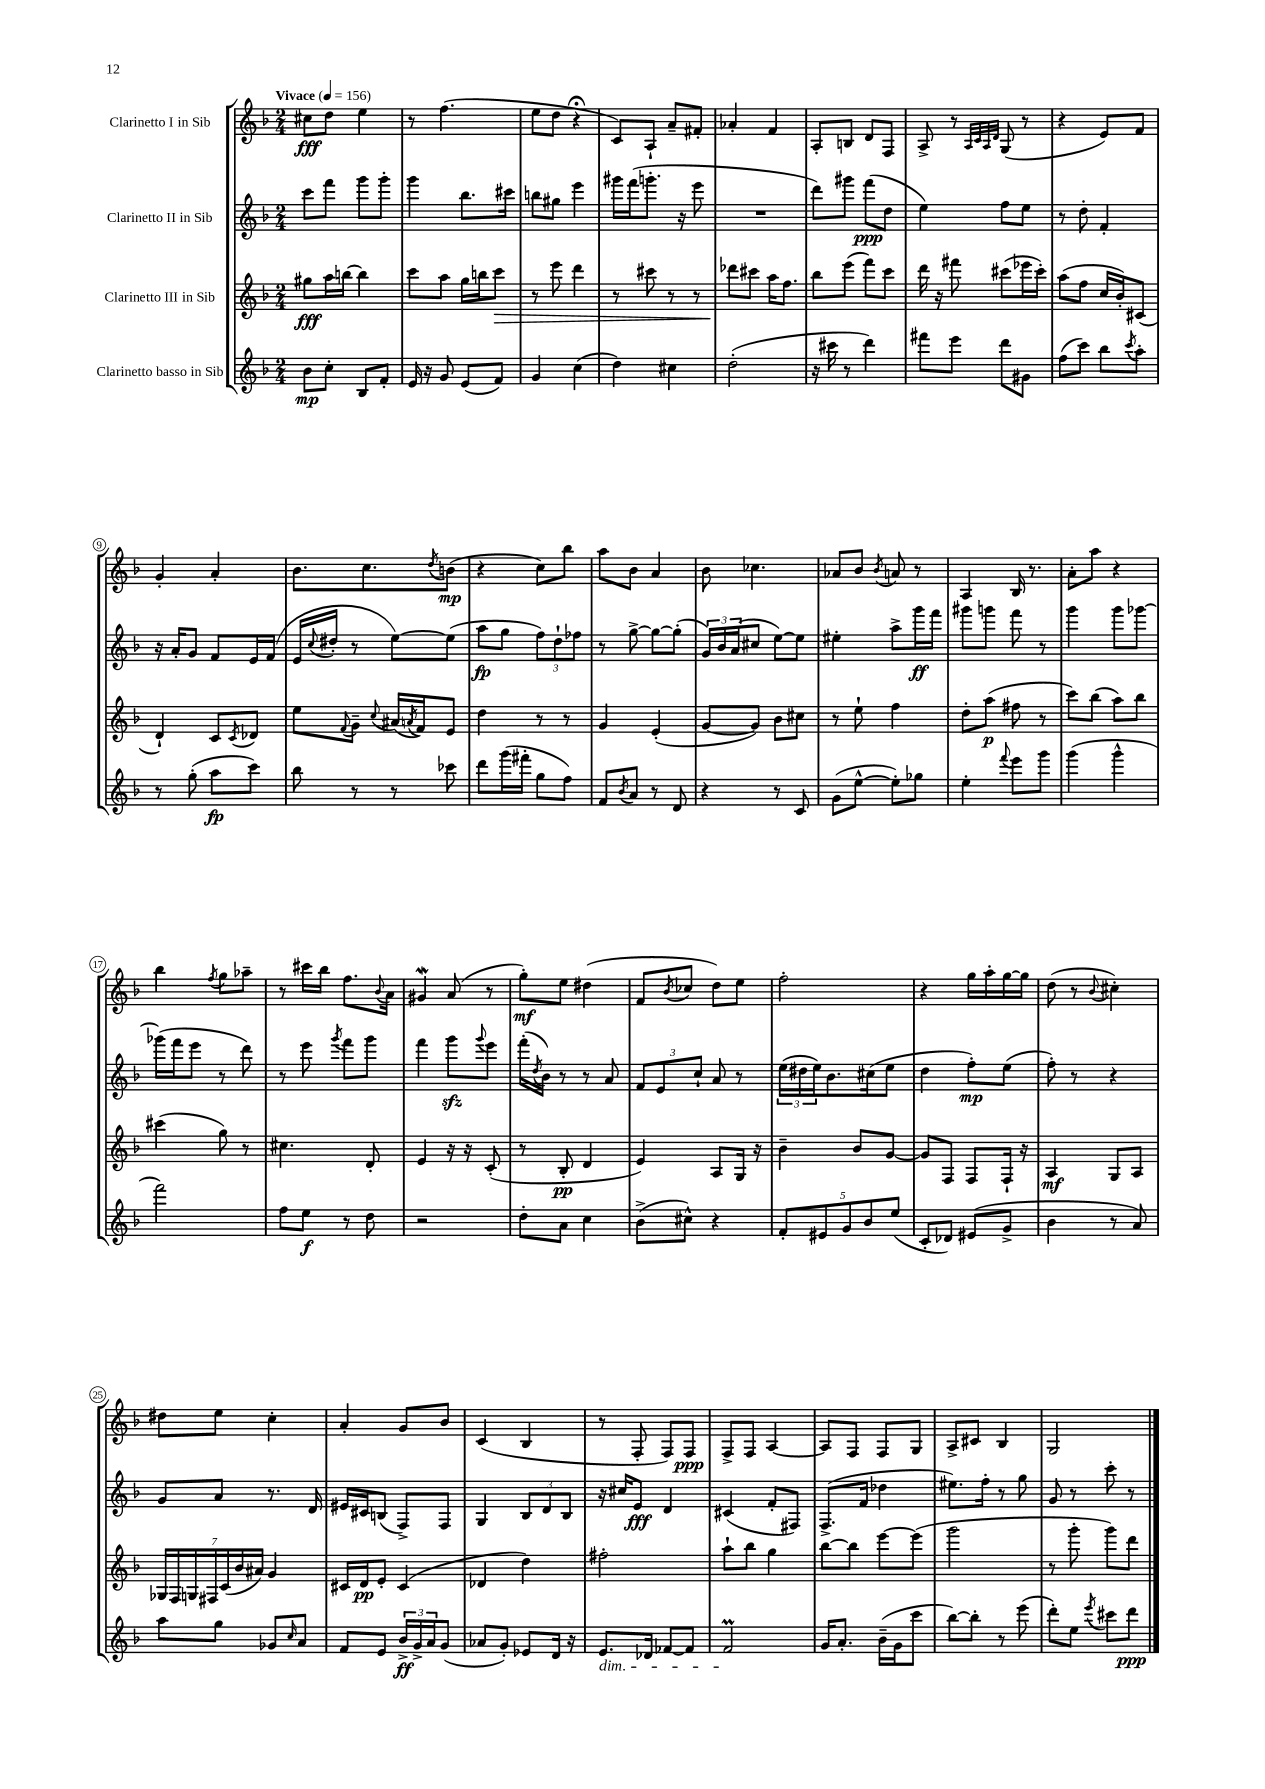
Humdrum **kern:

**kern	**kern	**kern	**kern
*staff4	*staff3	*staff2	*staff1
*clefG2	*clefG2	*clefG2	*clefG2
*k[b-]	*k[b-]	*k[b-]	*k[b-]
*M2/4	*M2/4	*M2/4	*M2/4
*MM156	*MM156	*MM156	*MM156
8b-	8gg#	8ccc	8cc#
8cc'	16aa	8fff	8dd
.	[16bb	.	.
8B-	4bb]	8ggg	4ee
8f'	.	8ggg'	.
=	=	=	=
16e	8ccc	4ggg	8r
16r	.	.	.
8g	8aa	.	(4.ff
(8e	16gg	8.bb-	.
.	16bb	.	.
8f)	8ccc	.	.
.	.	16ccc#	.
=	=	=	=
4g	8r	8bb	8ee
.	8eee	8gg#	8dd
(4cc	4ddd	4eee	4r;
=	=	=	=
4dd)	8r	16ggg#	8c)
.	.	(16fff	.
.	8ccc#	8.ggg'	8A`
4cc#	8r	.	8a~
.	.	16r	.
.	8r	8eee	8f#'
=	=	=	=
(2dd'	8ddd-	2r	4a-'
.	8ccc#	.	.
.	16aa	.	4f
.	8.ff	.	.
=	=	=	=
16r	8bb-	8ddd)	8A'
16ccc#	.	.	.
8r	(8eee	8ggg#	8B
4ddd)	8fff)	(8fff	8d
.	8ccc	8dd	8F
=	=	=	=
8fff#	16ddd	4ee)	8A^
.	16r	.	.
8eee	8fff#	.	8r
.	.	.	32qqA
.	.	.	32qqc
.	.	.	32qqA
.	.	.	32qqd
8ddd	(8ccc#	8ff	(8G
8g#	16eee-	8ee	8r
.	16ccc#')	.	.
=	=	=	=
(8ff	(8aa	8r	4r
8ccc)	8ff	8dd'	.
8bb-	16cc	4f'	8e)
.	16b-')	.	.
8qccc	.	.	.
8aa'	(8c#	.	8f
=	=	=	=
8r	4d`)	16r	4g'
.	.	16a'	.
(8gg'	.	8g	.
8aa	8c	8f	4a'
.	8qc	.	.
8ccc)	8d-	16e	.
.	.	(16f	.
=	=	=	=
8bb-	8ee	16e	8.b-
.	.	8qqcc	.
.	.	16dd#'	.
.	8qqf	.	.
8r	8g~	8r	.
.	.	.	8.cc
.	8qqcc	.	.
8r	(16a#	[8ee)	.
.	8qa	.	.
.	16f)	.	.
.	.	.	8qdd
8ccc-	8e	(8ee]	(8b
=	=	=	=
8ddd	4dd	8aa	4r
(16ggg	.	8gg	.
16fff#'	.	.	.
8gg	8r	12ff)	8cc)
.	.	12dd`	.
8ff)	8r	.	8bb-
.	.	12ff-	.
=	=	=	=
8f	4g	8r	8aa
8qb-	.	.	.
8a	.	[8gg^	8b-
8r	(4e'	8gg_	4a
8d	.	(8gg']	.
=	=	=	=
4r	[8g	24g)	8b-
.	.	24b-	.
.	.	(24a	.
.	8g])	8cc#	4.cc-
8r	8b-	[8ee)	.
8c	8cc#	8ee]	.
=	=	=	=
(8g	8r	4ee#'	8a-
[8ee^^	8ee`	.	8b-
.	.	.	8qb-
8ee'])	4ff	8aa^	8a
8gg-	.	16ggg	8r
.	.	16fff	.
=	=	=	=
4ee'	8dd'	8ggg#	4A
.	(8aa	8ggg	.
8qqfff	.	.	.
8eee	8ff#	8fff	16B-
.	.	.	8.r
8ggg	8r	8r	.
=	=	=	=
(4ggg	8ccc)	4ggg	8a'
.	(8bb-	.	8aa
4ggg^^	8aa)	8ggg	4r
.	8bb-	[8ggg-	.
=	=	=	=
2fff)	(4ccc#	(16ggg-]	4bb-
.	.	16fff	.
.	.	8eee	.
.	.	.	8qff
.	8gg)	8r	8gg
.	8r	8ddd)	8aa-~
=	=	=	=
8ff	4.cc#	8r	8r
8ee	.	8eee	16ccc#
.	.	.	16bb-
.	.	8qggg	.
8r	.	8fff	8.ff
8dd	8d'	8ggg	.
.	.	.	8qqb-
.	.	.	16a
=	=	=	=
2r	4e	4fff	4g#
.	16r	8ggg	(8a
.	16r	.	.
.	.	8qqggg	.
.	(8c'	8eee	8r
=	=	=	=
8dd'	8r	(16fff'	8gg')
.	.	8qdd	.
.	.	16b-)	.
8a	8B-'	8r	8ee
4cc	4d	8r	(4dd#
.	.	8a	.
=	=	=	=
(8b-^	4e)	12f	8f
.	.	12e	.
.	.	.	8qb-
8cc#^^)	.	.	8cc-
.	.	12cc`	.
4r	8A	8a	8dd)
.	16G	8r	8ee
.	16r	.	.
=	=	=	=
10f'	4b-~	(24ee	2ff'
.	.	24dd#	.
.	.	24ee)	.
10e#	.	.	.
.	.	8.b-	.
10g	.	.	.
.	8b-	.	.
10b-	.	.	.
.	.	(16cc#	.
.	[8g	8ee	.
(10ee	.	.	.
=	=	=	=
8c'	8g]	4dd	4r
8d-)	8F	.	.
(8e#	8F	8ff')	16gg
.	.	.	16aa'
8g^	16F`	(8ee	[16gg
.	16r	.	16gg]
=	=	=	=
4b-	4A	8ff')	(8dd
.	.	8r	8r
.	.	.	8qqb-
8r	8G	4r	4cc#')
8a)	8A	.	.
=	=	=	=
8aa	28G-	8g	8dd#
.	28F	.	.
.	28G	.	.
.	28F#	.	.
8gg	.	8a	8ee
.	(28c	.	.
.	28b-	.	.
.	28a#)	.	.
8g-	4g	8.r	4cc'
16qqcc	.	.	.
8a	.	.	.
.	.	16d	.
=	=	=	=
8f	16c#	16e#	4a'
.	16d	16c#	.
8e	8e'	(8B	.
24b-^	(4c#	8F^)	8g
24g^	.	.	.
24a	.	.	.
(8g	.	8F	8b-
=	=	=	=
8a-	4d-	4G	(4c
8g')	.	.	.
8e-	4dd)	12B-	4B-
.	.	12d	.
16d	.	.	.
.	.	12B-	.
16r	.	.	.
=	=	=	=
8.e	2ff#'	16r	8r
.	.	16cc#	.
.	.	8e	8F'
16d-	.	.	.
[8f-	.	4d	8F)
8f-]	.	.	8F
=	=	=	=
2f	8aa`	(4c#	8F^
.	8bb-	.	8F
.	4gg	8f'	[4A
.	.	8F#)	.
=	=	=	=
16g	[8bb-	(8.F^	8A]
8.a'	.	.	.
.	8bb-]	.	8F
.	.	16f	.
(16b-~	[8eee	4dd-	8F
16g	.	.	.
8ccc	(8eee]	.	8G
=	=	=	=
[8bb-)	2ggg	8.ee#)	8A^
8bb-']	.	.	8c#
.	.	16ff'	.
8r	.	8r	4B-
(8eee	.	8gg	.
=	=	=	=
8ddd')	8r	8g	2G
8ee	8ggg'	8r	.
8qeee	.	.	.
8ccc#	8ggg)	8ccc'	.
8ddd	8ddd	8r	.
==	==	==	==
*-	*-	*-	*-
